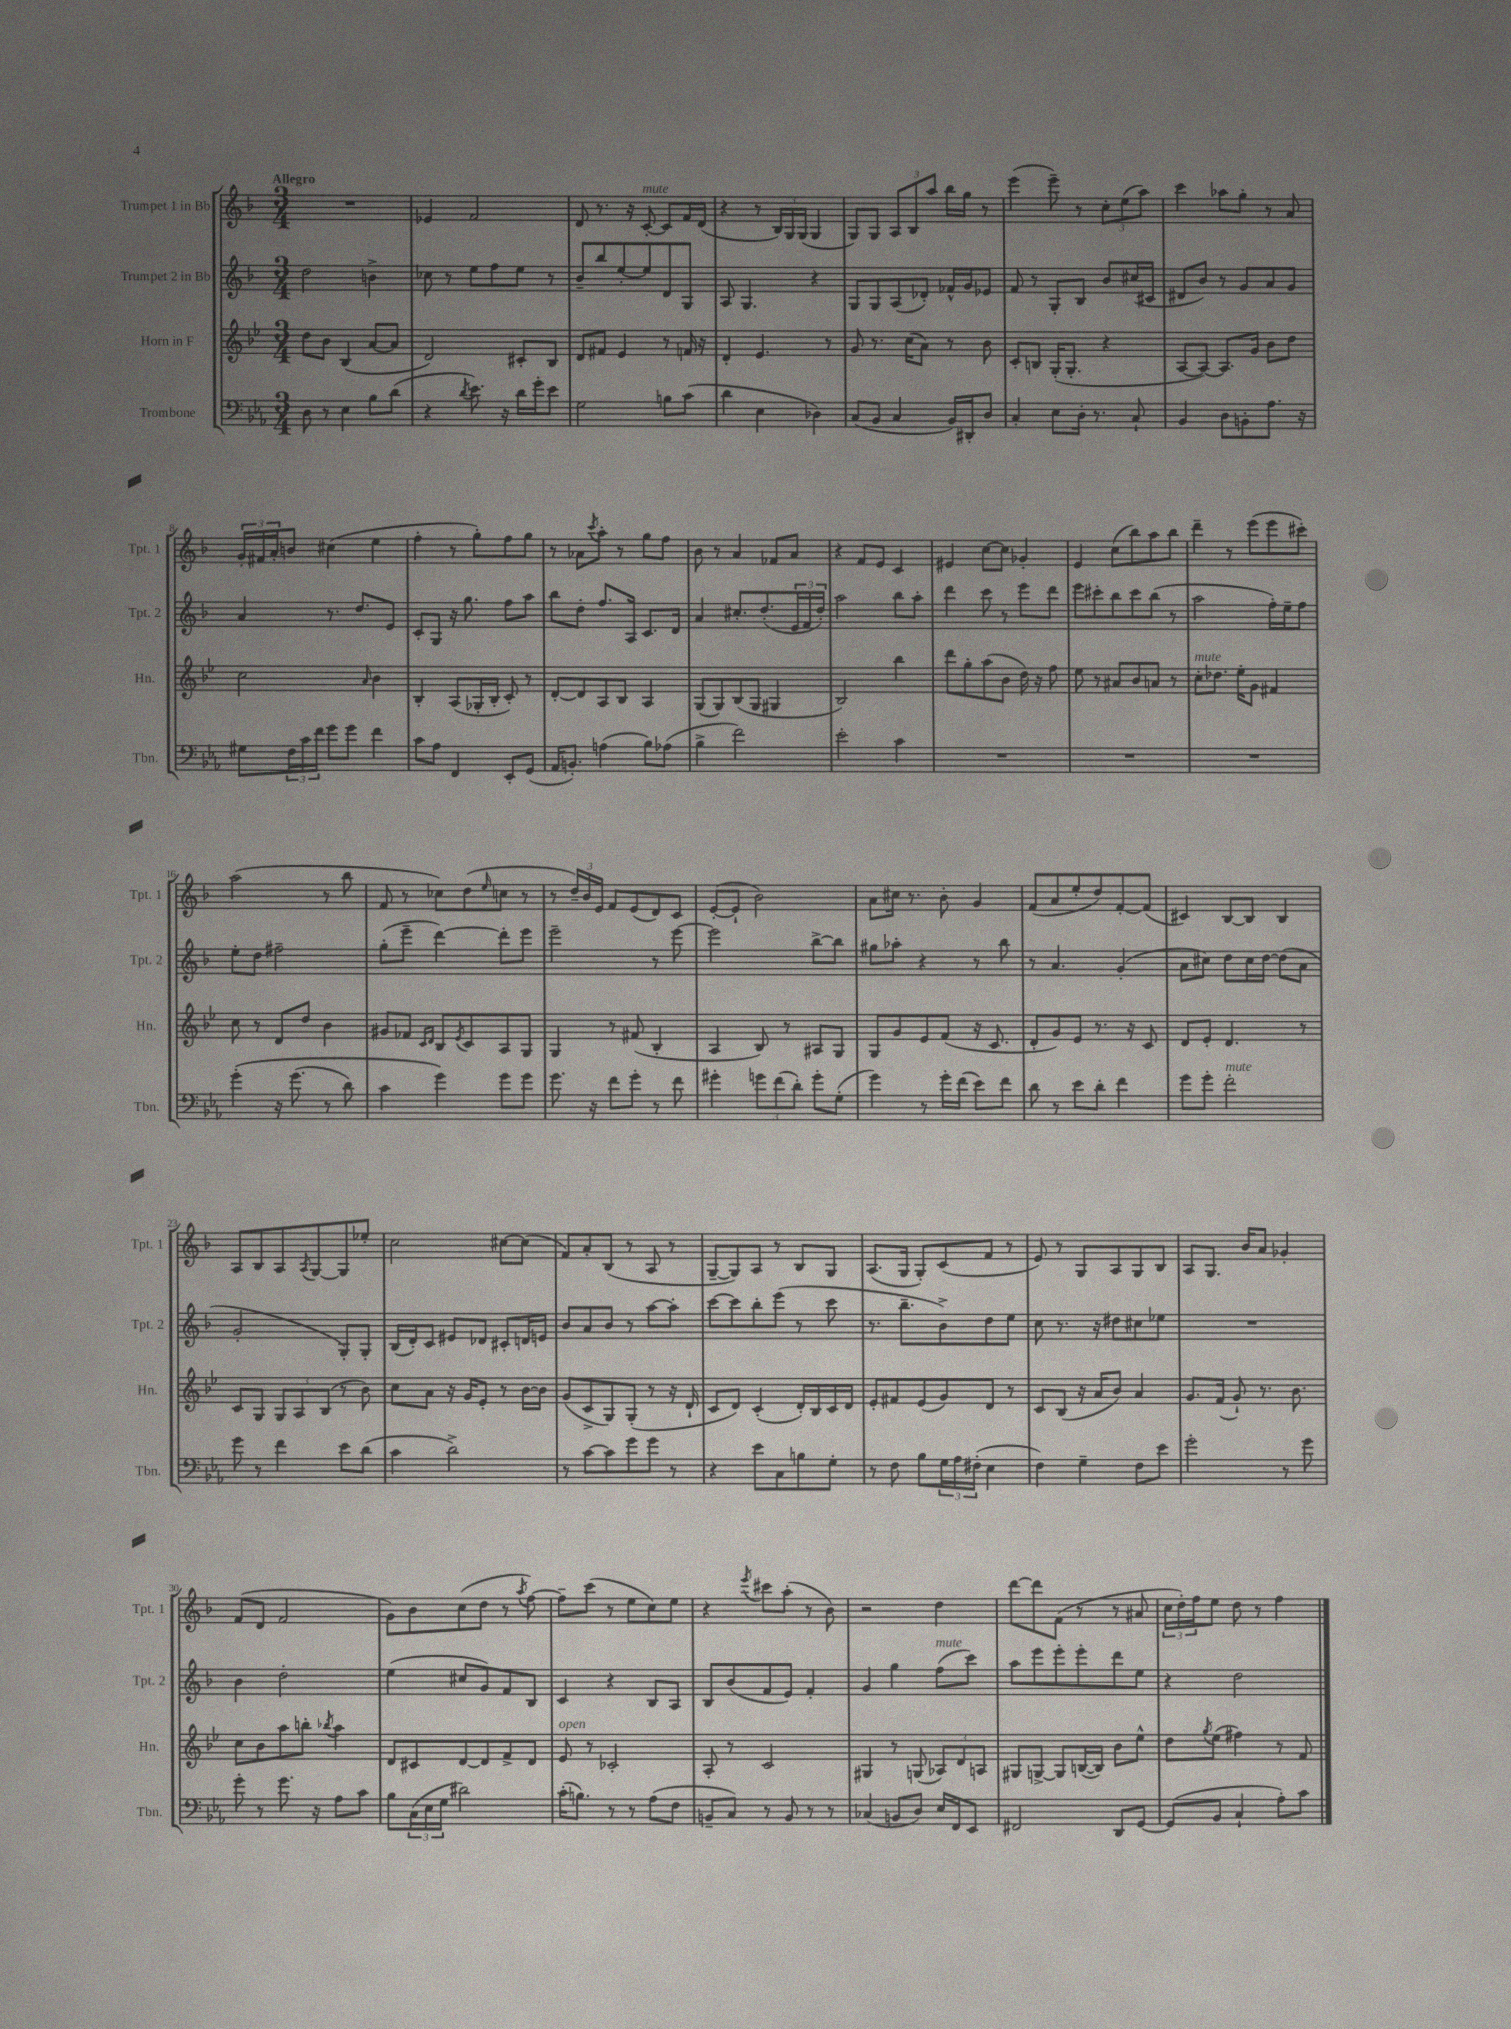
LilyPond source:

<<
\new StaffGroup <<
\new Staff = "s0" \with { instrumentName = "Trumpet 1 in Bb" shortInstrumentName = "Tpt. 1" } {
    \clef treble \key f \major \numericTimeSignature \time 3/4 \tempo "Allegro"
    R2. |
    ees'4 f'2 |
    d'8 r8. r16 c'8~-.^\markup { \italic "mute" } c'8 f'16 d'16( |
    r4 r8 \tuplet 3/2 { bes16) g16 g16( } g4 |
    g8) g8 \tuplet 3/2 { a8 bes8 a''8 } bes''16 g''16 r8 |
    e'''4( e'''8--) r8 \tuplet 3/2 { c''8-. e''8( a''8) } |
    c'''4 aes''8 g''8-. r8 a'8 |
    \tuplet 3/2 { g'16-. fis'16 a'16-. } b'8 cis''4( e''4 |
    f''4-. r8 g''8-.) f''8 g''8 |
    r8 aes'8 \acciaccatura { c'''8 } a''8-. r8 g''8 f''8 |
    bes'8 r8 a'4 fes'8 a'8 |
    r4 f'8 e'8 c'4 |
    eis'4 c''8~ c''8 ges'4-. |
    e'4 c''8( bes''8) a''8 bes''8 |
    d'''4-- r8 e'''8( e'''8 cis'''8-.) |
    a''2( r8 bes''8 |
    f'8 r8 ces''8) d''8( \grace { e''16 } c''8 r8 |
    r8 \tuplet 3/2 { d''16--) bes'16 e'16 } f'8 e'8( d'8) c'8 |
    e'8~-.( e'8-! bes'2) |
    a'8 cis''16 r8. bes'8-. g'4 |
    f'8( a'8 e''8-. d''8) f'8~-. f'8( |
    cis'4) bes8~ bes8 bes4 |
    a8 bes8 a8 \acciaccatura { a8 } g8~ g8 ees''8-. |
    c''2 cis''8~ cis''8( |
    f'8) a'8-. bes8( r8 a8 r8 |
    g8~-- g8) a8 r8 bes8 g8 |
    a8.( g16 g8-.) c'8( f'8 r8 |
    e'8) r8 g8 a8 g8 bes8 |
    a8 g8. bes'16 a'8 ges'4-. |
    f'8( d'8 f'2 |
    g'8) bes'8 c''8( d''8 r8 \acciaccatura { a''8 } f''8~) |
    f''8-- c'''8( r8 e''8 c''8) e''8 |
    r4 \acciaccatura { e'''8 } cis'''8 a''8-.( r8 bes'8) |
    r2 d''4 |
    d'''8~ d'''8 f'8( r8 r8 ais'8 |
    \tuplet 3/2 { c''16 d''16-.) f''16 } e''8 d''8 r8 f''4 \bar "|." |
}
\new Staff = "s1" \with { instrumentName = "Trumpet 2 in Bb" shortInstrumentName = "Tpt. 2" } {
    \clef treble \key f \major \numericTimeSignature \time 3/4
    d''2 b'4-> |
    ces''8 r8 e''8 f''8 e''8 r8 |
    bes'8-- bes''8 e''8~-. e''8 d'8 g8 |
    a8 g4. r4 |
    g8 g8 a8( des'8-.) fes'16-^ g'16 ees'8 |
    f'8 r8 g8-. bes8 bes'8 cis''16( cis'16 |
    dis'8 bes'8) r8 g'8 a'8 g'8 |
    a'4 r8. d''8. e'8 |
    c'8-. g8 r16 g''8. f''8 a''8 |
    bes''8 d''8-. f''8. a16 c'8. d'16 |
    a'4 cis''8.-. d''8.-.( \tuplet 3/2 { e'16 f'16 d''16-.) } |
    a''2 bes''8 a''8-. |
    d'''4 c'''8 r8 e'''8 d'''8 |
    e'''8 cis'''8-. bes''8 cis'''8 bes''8( r8 |
    a''2 f''16-.) e''16-- f''8 |
    e''8-. d''8 fis''2-- |
    g''8-.( e'''8-- d'''4~) d'''8-. e'''8 |
    e'''2-- r8 e'''8~ |
    e'''2 bes''8~-> bes''8 |
    gis''8 aes''8-. r4 r8 bes''8 |
    r8 a'4. g'4-.( |
    a'8 cis''8) d''8 cis''16 d''16~ d''8( a'8 |
    g'2-. g8-.) g8-. |
    bes16( d'16-.) c'8 eis'8 des'8 cis'8-. d'16 e'16 |
    bes'8 a'8 bes'8 r8 a''8~ a''8-. |
    c'''8~ c'''8 bes''8-. e'''8( r8 c'''8 |
    r8. bes''8.-- bes'8->) d''8 e''8 |
    c''8 r8. r16 dis''8 cis''8 ees''8 |
    R2. |
    bes'4 d''2-. |
    e''4( cis''8 g'8) f'8 bes8 |
    c'4 r4 bes8 a8 |
    bes8 bes'8( f'8 e'8) f'4-. |
    g'4 g''4 f''8^\markup { \italic "mute" }( c'''8) |
    a''8 e'''8 e'''8-. e'''8-. d'''8 e''8 |
    r4 d''2 \bar "|." |
}
\new Staff = "s2" \with { instrumentName = "Horn in F" shortInstrumentName = "Hn." } {
    \clef treble \key bes \major \numericTimeSignature \time 3/4
    d''8 bes'8 bes4( a'8~ a'8 |
    d'2) cis'8-. bes8 |
    d'8 fis'8 ees'4 r8 f'16 r16 |
    d'4-. ees'4. r8 |
    g'8 r8. c''16( a'8) r8 bes'8 |
    c'8-. b8 g16-.( g8.-. r4 |
    a8~ a8~) a8. g'16 bes'8 d''8 |
    c''2 \grace { a'16 } bes'4 |
    bes4-. a8( ges16-. bes16-. c'8-.) r8 |
    d'8~-. d'8 a8 bes8 a4 |
    g8( g8) bes8( g8 gis4 |
    bes2) bes''4 |
    d'''8 g''8-. a''8( bes'8 d''16) r16 f''8 |
    ees''8 r8 ais'8 bes'8 a'8 r8 |
    c''8-.^\markup { \italic "mute" } des''8. ees''16-. g'8 fis'4 |
    c''8 r8 d'8 d''8 bes'4 |
    gis'8 fes'8 \grace { c'16 d'16 } bes8 \acciaccatura { ees'8 } c'8 a8 g8 |
    g4 r8 fis'8( bes4-. |
    a4 bes8) r8 ais8 g8 |
    g8 g'8 ees'8 f'8( r16 c'8. |
    d'8-. g'8) ees'8 r8. r16 c'8 |
    d'8 ees'8-. d'4. r8 |
    c'8 g8 \tuplet 3/2 { g8 a8 bes8( } r8 bes'8) |
    c''8 a'8 r16 g'16 ees'8-. r8 bes'16~ bes'16 |
    g'8( c'8-> g8) g8-.( r8 r16 d'16-! |
    c'8 d'8) c'4-.( d'16-.) bes16 c'16 d'16 |
    ees'8-. fis'8 ees'8( g'8) d'8 r8 |
    c'8 bes8( r16 a'16 bes'8) a'4 |
    g'8. f'16( g'8-!) r8. bes'8. |
    c''8 bes'8 a''8 b''8-. \acciaccatura { bes''8 } a''4 |
    d'8 cis'8 d'8~ d'8 f'8-> d'8 |
    ees'8^\markup { \italic "open" } r8 ces'2-. |
    a8-. r8 c'2 |
    gis4 r8 g8( \tuplet 3/2 { aes8) d'8 a8 } |
    gis8 g8~-> g8 b16~( b16) bes'8 ees''8-^ |
    d''8 \acciaccatura { g''8 } ees''8( fis''4) r8 f'8 \bar "|." |
}
\new Staff = "s3" \with { instrumentName = "Trombone" shortInstrumentName = "Tbn." } {
    \clef bass \key ees \major \numericTimeSignature \time 3/4
    d8 r8 ees4 bes8 d'8( |
    r4 \acciaccatura { d'8 } ees'8.) r16 d'16 g'16-. ees'8 |
    g2 b8 c'8( |
    d'4 ees4 des4) |
    c8( bes,8 c4 bes,16) dis,16-. d8 |
    c4-. ees8 d16-. r8. c8-! |
    bes,4 d8 b,8-. aes8. r16 |
    gis8 \tuplet 3/2 { f16 c'16 f'16 } g'8 g'8 f'4 |
    c'8 aes8 f,4 ees,8-. g,8( |
    aes,16 b,8.-.) a4( bes8) aes8( |
    bes4-> f'2) |
    ees'2-. c'4 |
    R2. |
    R2. |
    R2. |
    g'4-.\( r16 g'8.( r8 d'8) |
    c'4 g'4\) g'8 g'8 |
    g'8. r16 f'8 g'8-. r8 f'8 |
    gis'4-. \tuplet 3/2 { g'8 f'8( d'8-.) } g'8-. g8-.( |
    g'4) r8 g'16-. f'16( ees'8) f'8 |
    d'8 r8 ees'8 d'8-. f'4 |
    g'8 g'8-. f'2-.^\markup { \italic "mute" } |
    g'8 r8 f'4 ees'8 d'8( |
    c'4 d'2->) |
    r8 c'8~ c'8 g'8 g'8 r8 |
    r4 ees'8 c8 b8 g8-. |
    r8 f8 bes8 \tuplet 3/2 { g16 aes16 fis16-.( } ees4 |
    f4) g4-- f8 ees'8 |
    g'2-. r8 g'8 |
    g'8-. r8 g'8. r16 aes8 c'8 |
    bes8 \tuplet 3/2 { c16( ees16 g16 } dis'2) |
    c'16-.( b8.) r8 r8 aes8( f8 |
    b,8-- c8) r8 b,8 r8 r8 |
    ces4( b,8 d8) ees16 f,16 ees,8 |
    fis,2 d,8 g,8~ |
    g,8( bes,8 c4-! aes8-.) c'8 \bar "|." |
}
>>
>>
